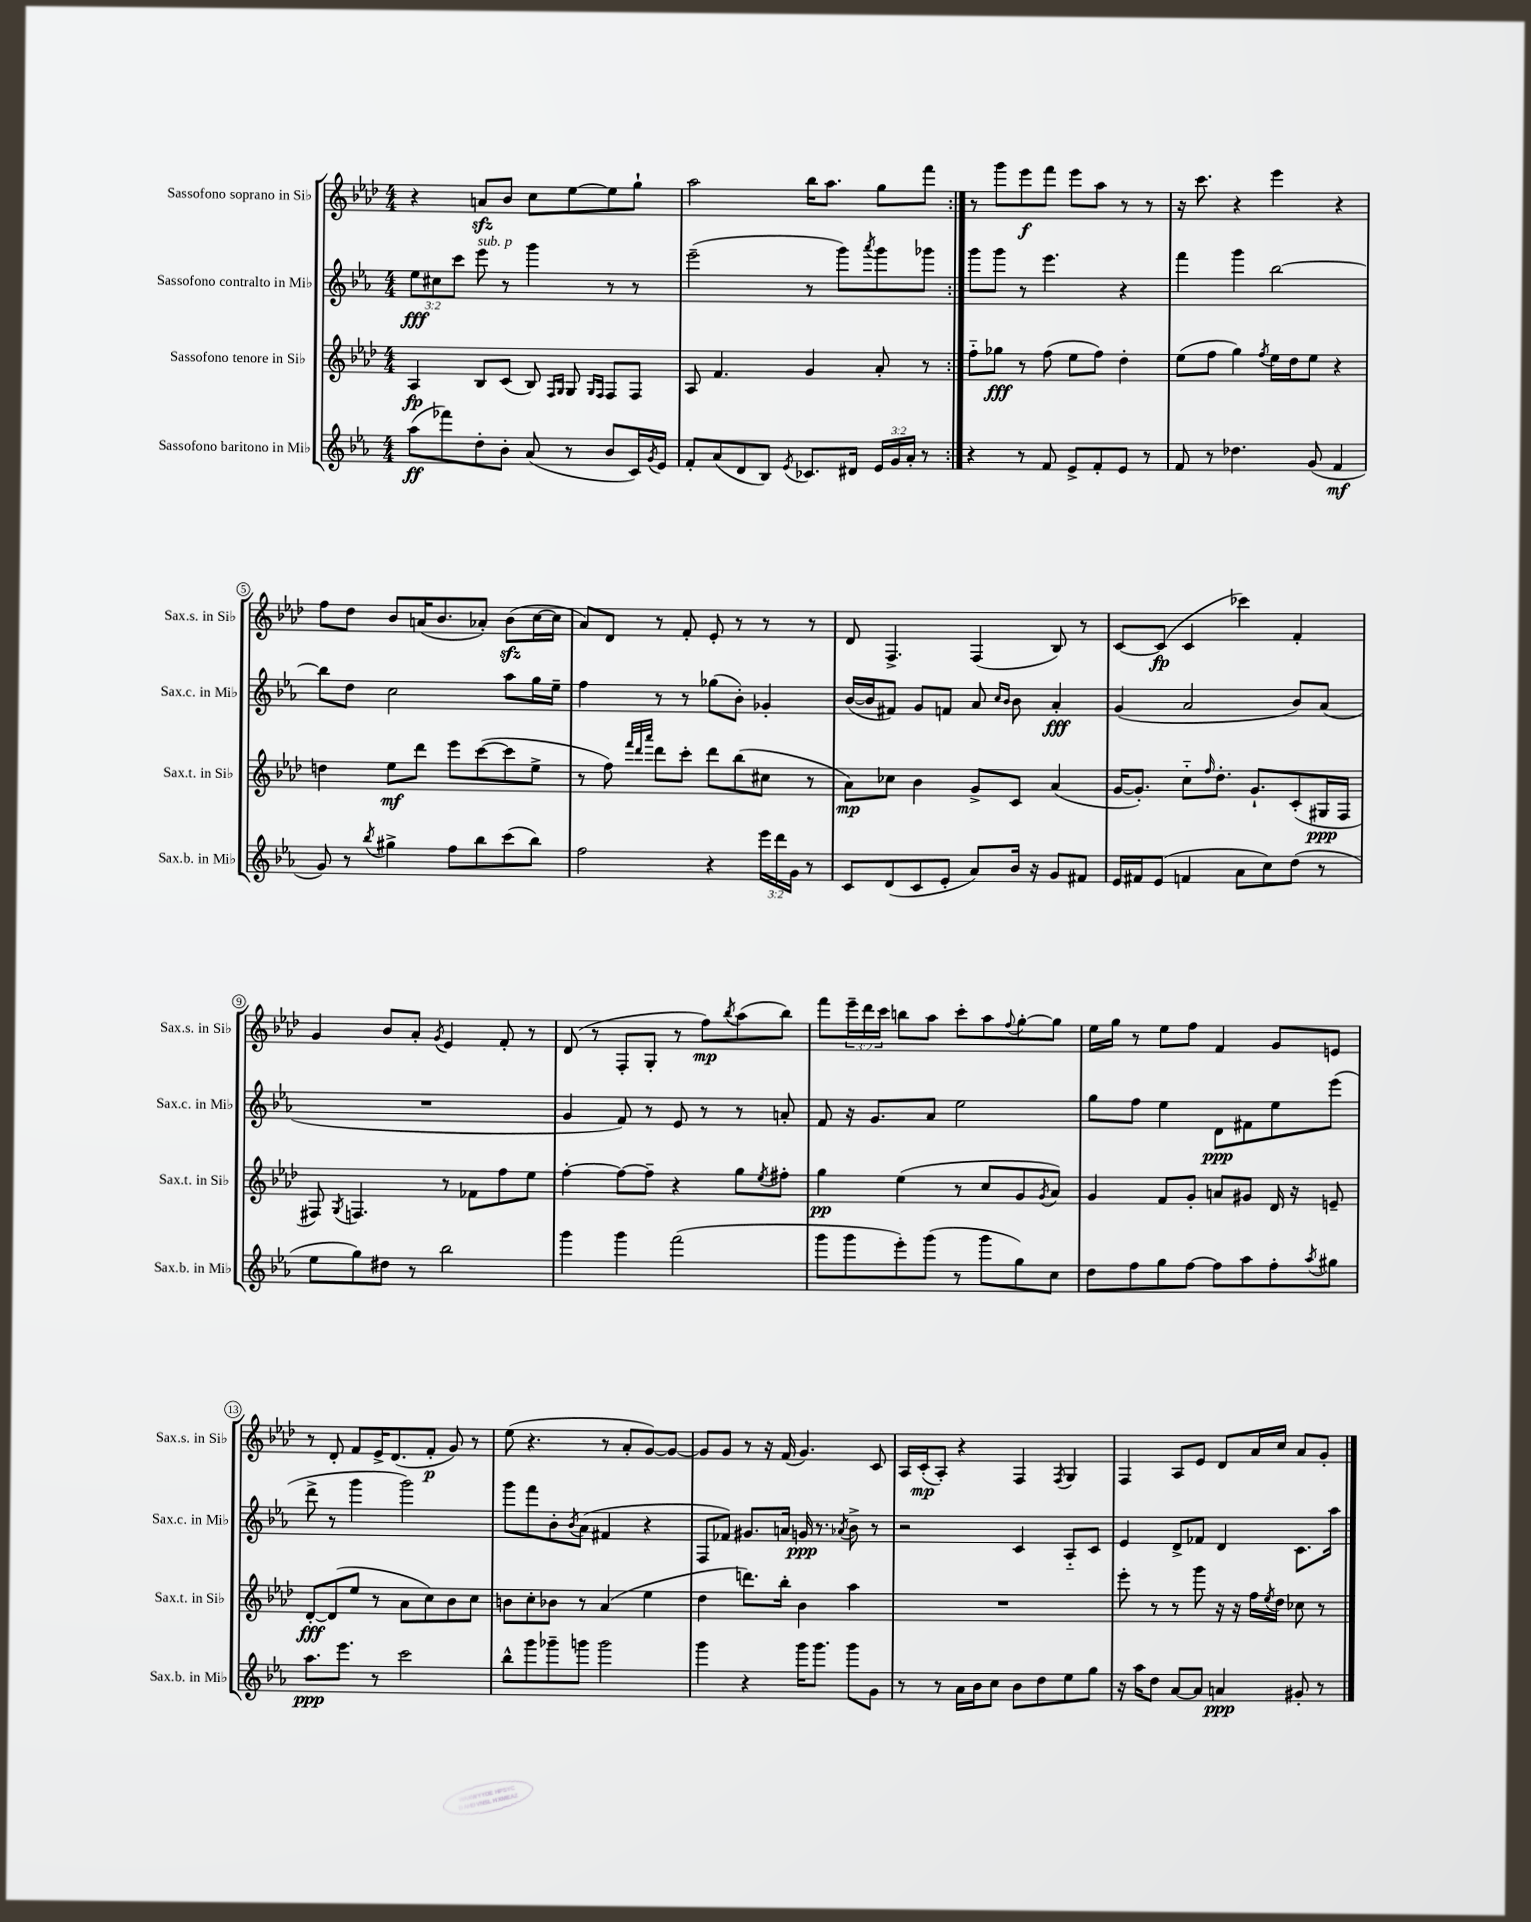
<<
\new StaffGroup <<
\new Staff = "s0" \with { instrumentName = "Sassofono soprano in Sib" shortInstrumentName = "Sax.s. in Sib" } {
    \clef treble \key aes \major \numericTimeSignature \time 4/4 \override Staff.TupletNumber.text = #tuplet-number::calc-fraction-text
    \repeat volta 2 { r4 a'8\sfz bes'8 c''8 ees''8~ ees''8 g''8-! |
    aes''2 bes''16 aes''8. g''8 f'''8 | }
    r8 g'''8 ees'''8\f f'''8 ees'''8 aes''8 r8 r8 |
    r16 c'''8. r4 ees'''4 r4 |
    f''8 des''8 bes'8 a'16( bes'8. aes'8-.) bes'8\sfz( c''16~ c''16 |
    aes'8) des'8 r8 f'8-. ees'8-. r8 r8 r8 |
    des'8 f4.-> f4( bes8) r8 |
    c'8~ c'8\fp( c'4 ces'''4) f'4-. |
    g'4 bes'8 aes'8-. \acciaccatura { g'8 } ees'4 f'8-. r8 |
    des'8( r8 f8-. g8-. r8 f''8\mp) \acciaccatura { bes''8 } aes''8( bes''8) |
    f'''8 \tuplet 3/2 { ees'''16-- des'''16 c'''16 } b''8 aes''8 c'''8-. aes''8 \appoggiatura { f''8 } g''8~-. g''8 |
    ees''16 g''16 r8 ees''8 f''8 f'4 g'8 e'8 |
    r8 des'8-. f'8 ees'16-> des'8.( f'8-.\p g'8) r8 |
    ees''8( r4. r8 aes'8-. g'8~) g'8~ |
    g'8 g'8 r8 r16 f'16( g'4.) c'8 |
    aes16 c'16-.\mp( aes8-.) r4 f4 \acciaccatura { f8 } g4 |
    f4 aes8 ees'8 des'8 aes'16 c''16 aes'8 g'8-. \bar "|." |
}
\new Staff = "s1" \with { instrumentName = "Sassofono contralto in Mib" shortInstrumentName = "Sax.c. in Mib" } {
    \clef treble \key ees \major \numericTimeSignature \time 4/4 \override Staff.TupletNumber.text = #tuplet-number::calc-fraction-text
    \repeat volta 2 { \tuplet 3/2 { ees''8\fff cis''8 c'''8 } ees'''8^\markup { \italic "sub. p" } r8 g'''4 r8 r8 |
    ees'''2--( r8 g'''8) \acciaccatura { aes'''8 } g'''8 ges'''8 | }
    g'''8 g'''8 r8 ees'''4. r4 |
    f'''4 g'''4 bes''2~ |
    bes''8 d''8 c''2 aes''8 g''16 ees''16-- |
    f''4 r8 r8 ges''8( bes'8-.) ges'4-. |
    bes'16~( bes'16 fis'8) g'8 f'8 aes'8 \grace { c''16 bes'16 } bes'8 aes'4-.\fff |
    g'4( aes'2 bes'8) aes'8( |
    R1 |
    g'4 f'8) r8 ees'8 r8 r8 a'8-. |
    f'8 r16 g'8. aes'8 ees''2 |
    g''8 f''8 ees''4 d'8\ppp fis'8 ees''8 ees'''8( |
    d'''8-> r8 g'''4 g'''2) |
    g'''8 f'''8 bes'8-. \acciaccatura { bes'8 } aes'8( fis'4 r4 |
    f8 fes'8) gis'8. a'16 g'16\ppp r8. \acciaccatura { aes'8 } bes'8-> r8 |
    r2 c'4 aes8-_ c'8 |
    ees'4 d'8-> fes'8 d'4 c'8. aes''16 \bar "|." |
}
\new Staff = "s2" \with { instrumentName = "Sassofono tenore in Sib" shortInstrumentName = "Sax.t. in Sib" } {
    \clef treble \key aes \major \numericTimeSignature \time 4/4
    \repeat volta 2 { aes4\fp bes8 c'8( bes8) \grace { f16 g16 } g8 \grace { g16 f16 } f8 f8 |
    aes8 f'4. g'4 aes'8-. r8 | }
    f''8-_ ges''8\fff r8 f''8( ees''8 f''8) des''4-. |
    ees''8( f''8 g''4) \acciaccatura { f''8 } ees''16 des''16 ees''8 r4 |
    d''4 ees''8\mf des'''8 ees'''8 c'''8~( c'''8 ees''8-> |
    r8 f''8) \grace { f'''32 des'''32 aes'''32 } des'''8 c'''8-. des'''8 bes''8( cis''8 r8 |
    aes'8\mp) ces''8 bes'4 g'8-> c'8 aes'4( |
    g'16~ g'8.-.) c''8-_ \grace { f''16 } des''8.-. g'8.-! c'8-.( gis16\ppp f16 |
    fis8) \acciaccatura { g8 } f4. r8 fes'8 f''8 ees''8 |
    f''4~-. f''8~ f''8-- r4 g''8 \acciaccatura { ees''8 } fis''8-. |
    g''4\pp ees''4( r8 c''8 g'8 \acciaccatura { g'8 } aes'8) |
    g'4 f'8 g'8-. a'8 gis'8 des'16 r16 e'8-- |
    des'8~-.\fff des'8( ees''8 r8 aes'8 c''8) bes'8 c''8 |
    b'8 c''8-. bes'8 r8 aes'4( ees''4 |
    des''4 d'''8.) bes''16-. bes'4 aes''4 |
    R1 |
    ees'''8-. r8 r8 g'''8 r16 r16 f''16 \acciaccatura { ees''8 } des''16 ces''8 r8 \bar "|." |
}
\new Staff = "s3" \with { instrumentName = "Sassofono baritono in Mib" shortInstrumentName = "Sax.b. in Mib" } {
    \clef treble \key ees \major \numericTimeSignature \time 4/4 \override Staff.TupletNumber.text = #tuplet-number::calc-fraction-text
    \repeat volta 2 { aes''8\ff( fes'''8) d''8-. bes'8-. aes'8( r8 bes'8 c'16) \acciaccatura { g'8 } ees'16 |
    f'8-. aes'8( d'8 bes8) \acciaccatura { ees'8 } ces'8. dis'16 \tuplet 3/2 { ees'16 g'16 aes'16-. } r8 | }
    r4 r8 f'8 ees'8-> f'8-. ees'8 r8 |
    f'8 r8 des''4. g'8( f'4\mf |
    g'8) r8 \acciaccatura { bes''8 } gis''4-> f''8 bes''8 c'''8( bes''8) |
    f''2 r4 \tuplet 3/2 { ees'''16 d'''16 g'16 } r8 |
    c'8 d'8( c'8 ees'8-. aes'8) bes'16 r16 g'8 fis'8 |
    ees'16 fis'16 ees'8( f'4 aes'8 c''8) d''8( r8 |
    ees''8 g''8) dis''8 r8 bes''2 |
    g'''4 g'''4 f'''2( |
    g'''8 g'''8 ees'''8-.) g'''8( r8 g'''8 g''8) c''8 |
    d''8 f''8 g''8 f''8~ f''8 aes''8 f''8-. \acciaccatura { aes''8 } gis''8 |
    aes''8.\ppp ees'''8. r8 c'''2 |
    bes''8-^ g'''8 ges'''8-- g'''8 g'''2 |
    g'''4 r4 g'''16 g'''8. g'''8 g'8 |
    r8 r8 aes'16 bes'16 c''8 bes'8 d''8 ees''8 g''8 |
    r16 aes''16 d''8 aes'8~ aes'8 a'4\ppp gis'8-. r8 \bar "|." |
}
>>
>>
\layout { \context { \Score \override BarNumber.stencil = #(make-stencil-circler 0.1 0.3 ly:text-interface::print) } }
